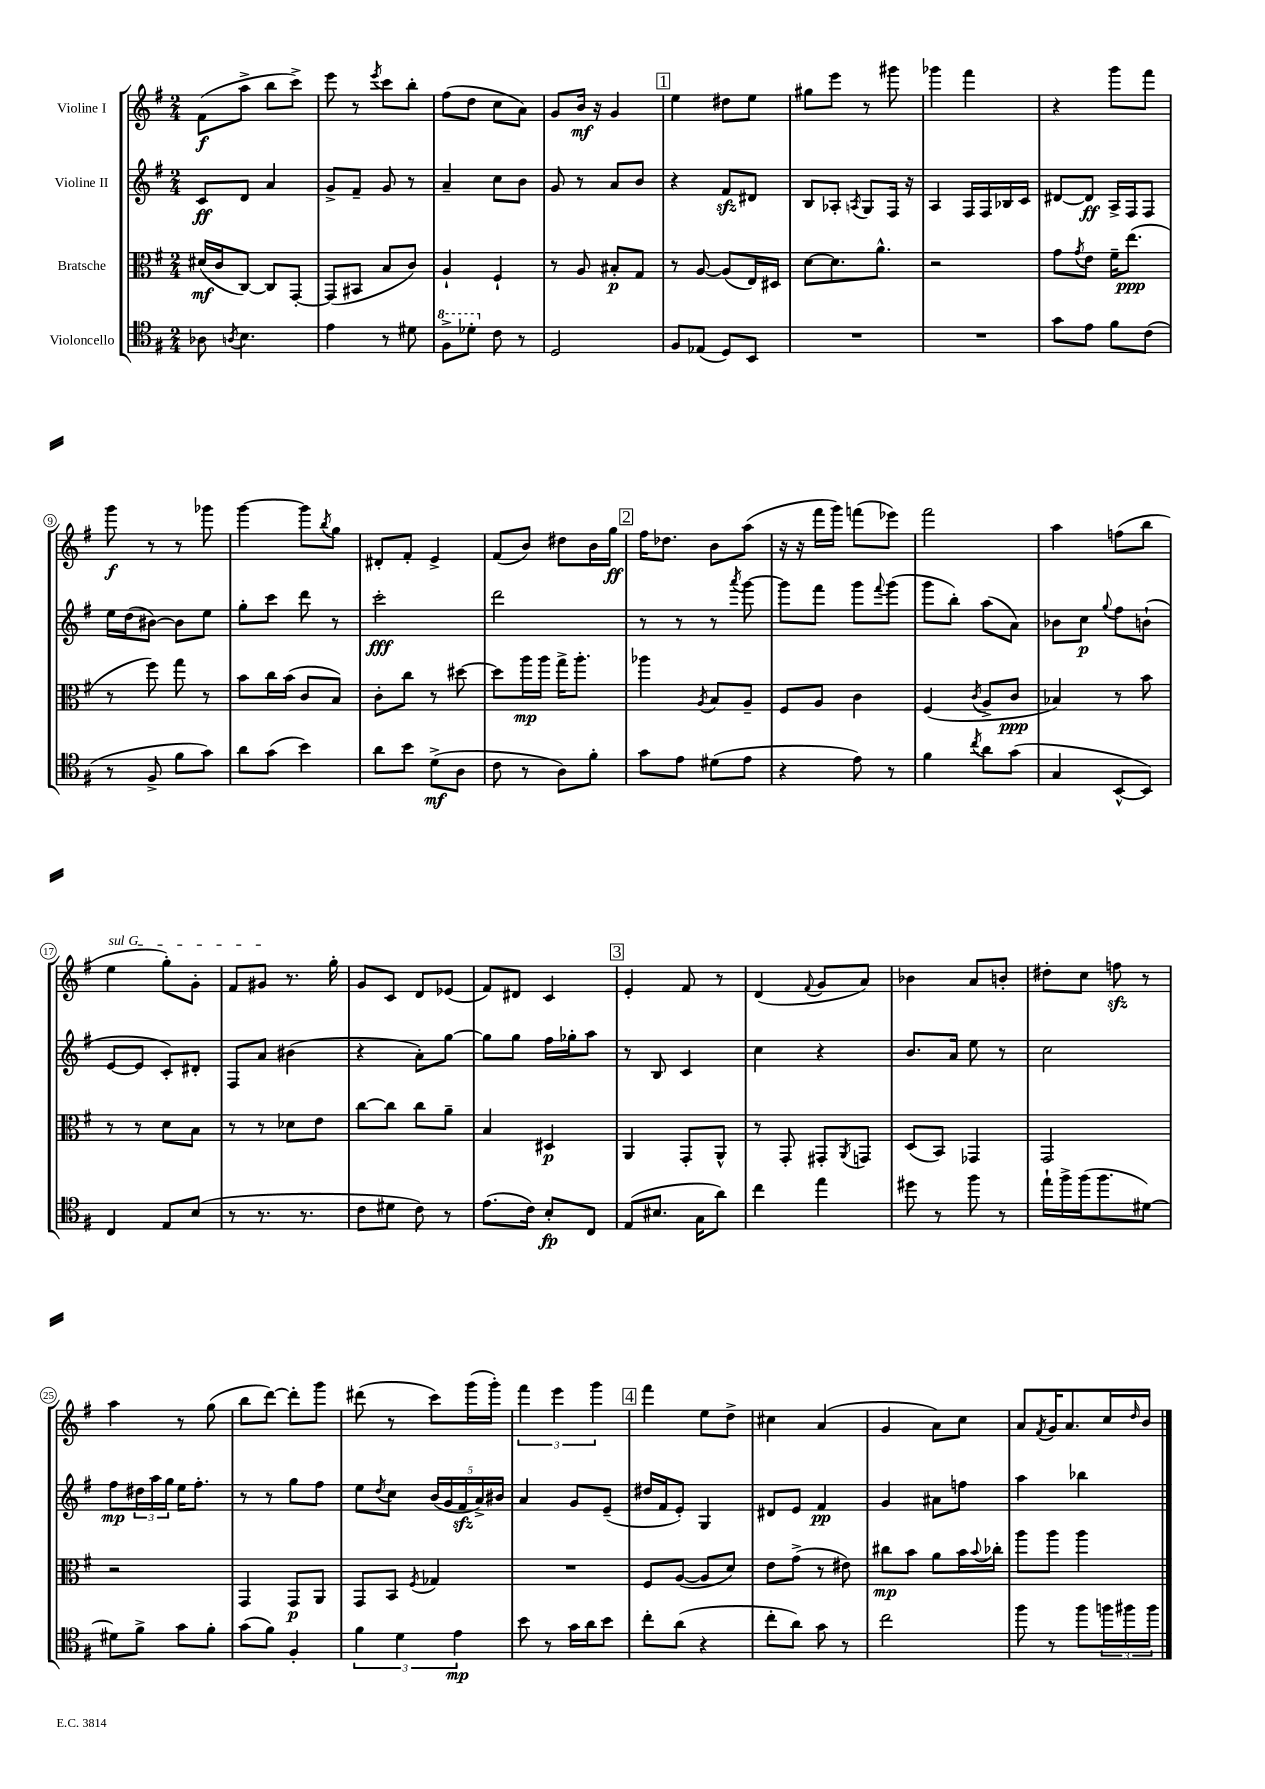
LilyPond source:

<<
\new StaffGroup <<
\new Staff = "s0" \with { instrumentName = "Violine I" } {
    \clef treble \key g \major \numericTimeSignature \time 2/4
    fis'8\f( a''8-> b''8 c'''8->) |
    e'''8 r8 \acciaccatura { e'''8 } c'''8 b''8-. |
    fis''8( d''8 c''8 a'8) |
    g'8 b'16\mf r16 g'4 |
    \mark \markup { \box "1" } e''4 dis''8 e''8 |
    gis''8 e'''8 r8 gis'''8 |
    ges'''4 fis'''4 |
    r4 g'''8 fis'''8 |
    g'''8\f r8 r8 ges'''8 |
    g'''4~ g'''8 \acciaccatura { b''8 } g''8 |
    dis'8-. fis'8-. e'4-> |
    fis'8( b'8) dis''8 b'16 g''16\ff |
    \mark \markup { \box "2" } fis''16 des''8. b'8 a''8( |
    r16 r16 fis'''16 g'''16) f'''8( ees'''8) |
    fis'''2 |
    a''4 f''8( b''8 |
    \once \override TextSpanner.bound-details.left.text = \markup { \italic "sul G" } e''4\startTextSpan g''8-.) g'8-. |
    fis'8 gis'8\stopTextSpan r8. g''16-. |
    g'8 c'8 d'8 ees'8( |
    fis'8) dis'8 c'4 |
    \mark \markup { \box "3" } e'4-. fis'8 r8 |
    d'4( \appoggiatura { fis'8 } g'8 a'8) |
    bes'4 a'8 b'8-. |
    dis''8-. c''8 f''8\sfz r8 |
    a''4 r8 g''8( |
    b''8 d'''8~) d'''8-. g'''8 |
    dis'''8( r8 c'''8) g'''16( g'''16-.) |
    \tuplet 3/2 { fis'''4 e'''4 g'''4 } |
    \mark \markup { \box "4" } fis'''4 e''8 d''8-> |
    cis''4 a'4( |
    g'4 a'8) c''8 |
    a'8 \acciaccatura { fis'8 } g'16 a'8. c''16 \grace { d''16 } b'16 \bar "|." |
}
\new Staff = "s1" \with { instrumentName = "Violine II" } {
    \clef treble \key g \major \numericTimeSignature \time 2/4
    c'8\ff d'8 a'4 |
    g'8-> fis'8-- g'8 r8 |
    a'4-- c''8 b'8 |
    g'8 r8 a'8 b'8 |
    \mark \markup { \box "1" } r4 fis'8\sfz dis'8 |
    b8 aes8-. \acciaccatura { a8 } g8 fis16 r16 |
    a4 fis16 fis16 bes16 c'16 |
    dis'8~ dis'8\ff a16-> fis16 fis8 |
    e''16 d''16( bis'8~) bis'8 e''8 |
    g''8-. c'''8 d'''8 r8 |
    c'''2-.\fff |
    d'''2 |
    \mark \markup { \box "2" } r8 r8 r8 \acciaccatura { a'''8 } g'''8~ |
    g'''8 fis'''8 g'''8 \appoggiatura { fis'''8 } g'''8( |
    g'''8 b''8-.) a''8( a'8) |
    bes'8 c''8\p \appoggiatura { g''8 } fis''8 b'8-!( |
    e'8~ e'8 c'8-.) dis'8-. |
    fis8 a'8 bis'4( |
    r4 a'8-.) g''8~ |
    g''8 g''8 fis''16 ges''16-. a''8 |
    \mark \markup { \box "3" } r8 b8 c'4 |
    c''4 r4 |
    b'8. a'16 e''8 r8 |
    c''2 |
    fis''8\mp \tuplet 3/2 { dis''16 a''16 g''16 } e''16 fis''8.-. |
    r8 r8 g''8 fis''8 |
    e''8 \acciaccatura { d''8 } c''8 \tuplet 5/4 { b'16( g'16 fis'16\sfz a'16->) bis'16 } |
    a'4 g'8 e'8--( |
    \mark \markup { \box "4" } dis''16 fis'16 e'8-.) g4 |
    dis'8 e'8 fis'4\pp |
    g'4 ais'8 f''8 |
    a''4 bes''4 \bar "|." |
}
\new Staff = "s2" \with { instrumentName = "Bratsche" } {
    \clef alto \key g \major \numericTimeSignature \time 2/4
    dis'16\mf( c'16 c8~) c8 g,8~-. |
    g,8( bis,8 b8 c'8) |
    a4-! fis4-! |
    r8 a8 bis8-.\p g8 |
    \mark \markup { \box "1" } r8 a8~ a8( e16) dis16 |
    d'8~ d'8. a'8.-^ |
    r2 |
    g'8 \acciaccatura { g'8 } e'8 fis'16-- e''8.\ppp( |
    r8 fis''8) g''8 r8 |
    b'8 c''16 b'16( c'8 b8) |
    c'8-. c''8 r8 dis''8~ |
    dis''8 a''16\mp a''16 g''16-> a''8.-. |
    \mark \markup { \box "2" } aes''4 \acciaccatura { a8 } b8 a8-- |
    fis8 a8 c'4 |
    fis4( \acciaccatura { c'8 } a8-> c'8\ppp |
    bes4) r8 b'8 |
    r8 r8 d'8 b8 |
    r8 r8 des'8 e'8 |
    c''8~ c''8 c''8 a'8-- |
    b4 dis4\p |
    \mark \markup { \box "3" } a,4 g,8-. a,8-^ |
    r8 g,8-. gis,8-. \acciaccatura { a,8 } g,8 |
    d8( b,8) ges,4 |
    g,2 |
    r2 |
    g,4 g,8\p a,8 |
    g,8 b,8 \acciaccatura { fis8 } ges4 |
    R2 |
    \mark \markup { \box "4" } fis8 a8~( a8 d'8) |
    e'8 g'8->( r8 eis'8) |
    cis''8\mp b'8 a'8 b'16 \appoggiatura { b'8 } ces''16-. |
    a''8 a''8 a''4 \bar "|." |
}
\new Staff = "s3" \with { instrumentName = "Violoncello" } {
    \clef tenor \key g \major \numericTimeSignature \time 2/4
    aes8 \acciaccatura { a8 } b4. |
    e'4 r8 dis'8 |
    \ottava #1 fis'8-> des''8-. \ottava #0 c'8 r8 |
    d2 |
    \mark \markup { \box "1" } fis8 ees8( d8) b,8 |
    R2 |
    R2 |
    g'8 e'8 fis'8 c'8( |
    r8 fis8-> fis'8 g'8) |
    a'8 g'8( b'4) |
    a'8 b'8 d'8->\mf( a8 |
    c'8 r8 a8) fis'8-. |
    \mark \markup { \box "2" } g'8 e'8 dis'8( e'8 |
    r4 e'8) r8 |
    fis'4 \acciaccatura { c''8 } a'8 g'8( |
    g4 b,8~-^ b,8) |
    c4 e8 b8( |
    r8 r8. r8. |
    c'8 dis'8 c'8) r8 |
    e'8.( c'16) b8-.\fp c8 |
    \mark \markup { \box "3" } e8( bis8. g16 a'8) |
    c''4 e''4 |
    dis''8 r8 fis''8 r8 |
    e''16-! fis''16-> fis''16( fis''8. dis'8~) |
    dis'8 fis'8-> g'8 fis'8-. |
    g'8( fis'8) fis4-. |
    \tuplet 3/2 { fis'4 d'4 e'4\mp } |
    b'8 r8 g'16 a'16 b'8 |
    \mark \markup { \box "4" } c''8-. a'8( r4 |
    c''8-. a'8) g'8 r8 |
    c''2 |
    fis''8 r8 fis''8 \tuplet 3/2 { f''16 fis''16 fis''16 } \bar "|." |
}
>>
>>
\layout { \context { \Score \override BarNumber.stencil = #(make-stencil-circler 0.1 0.3 ly:text-interface::print) } }
